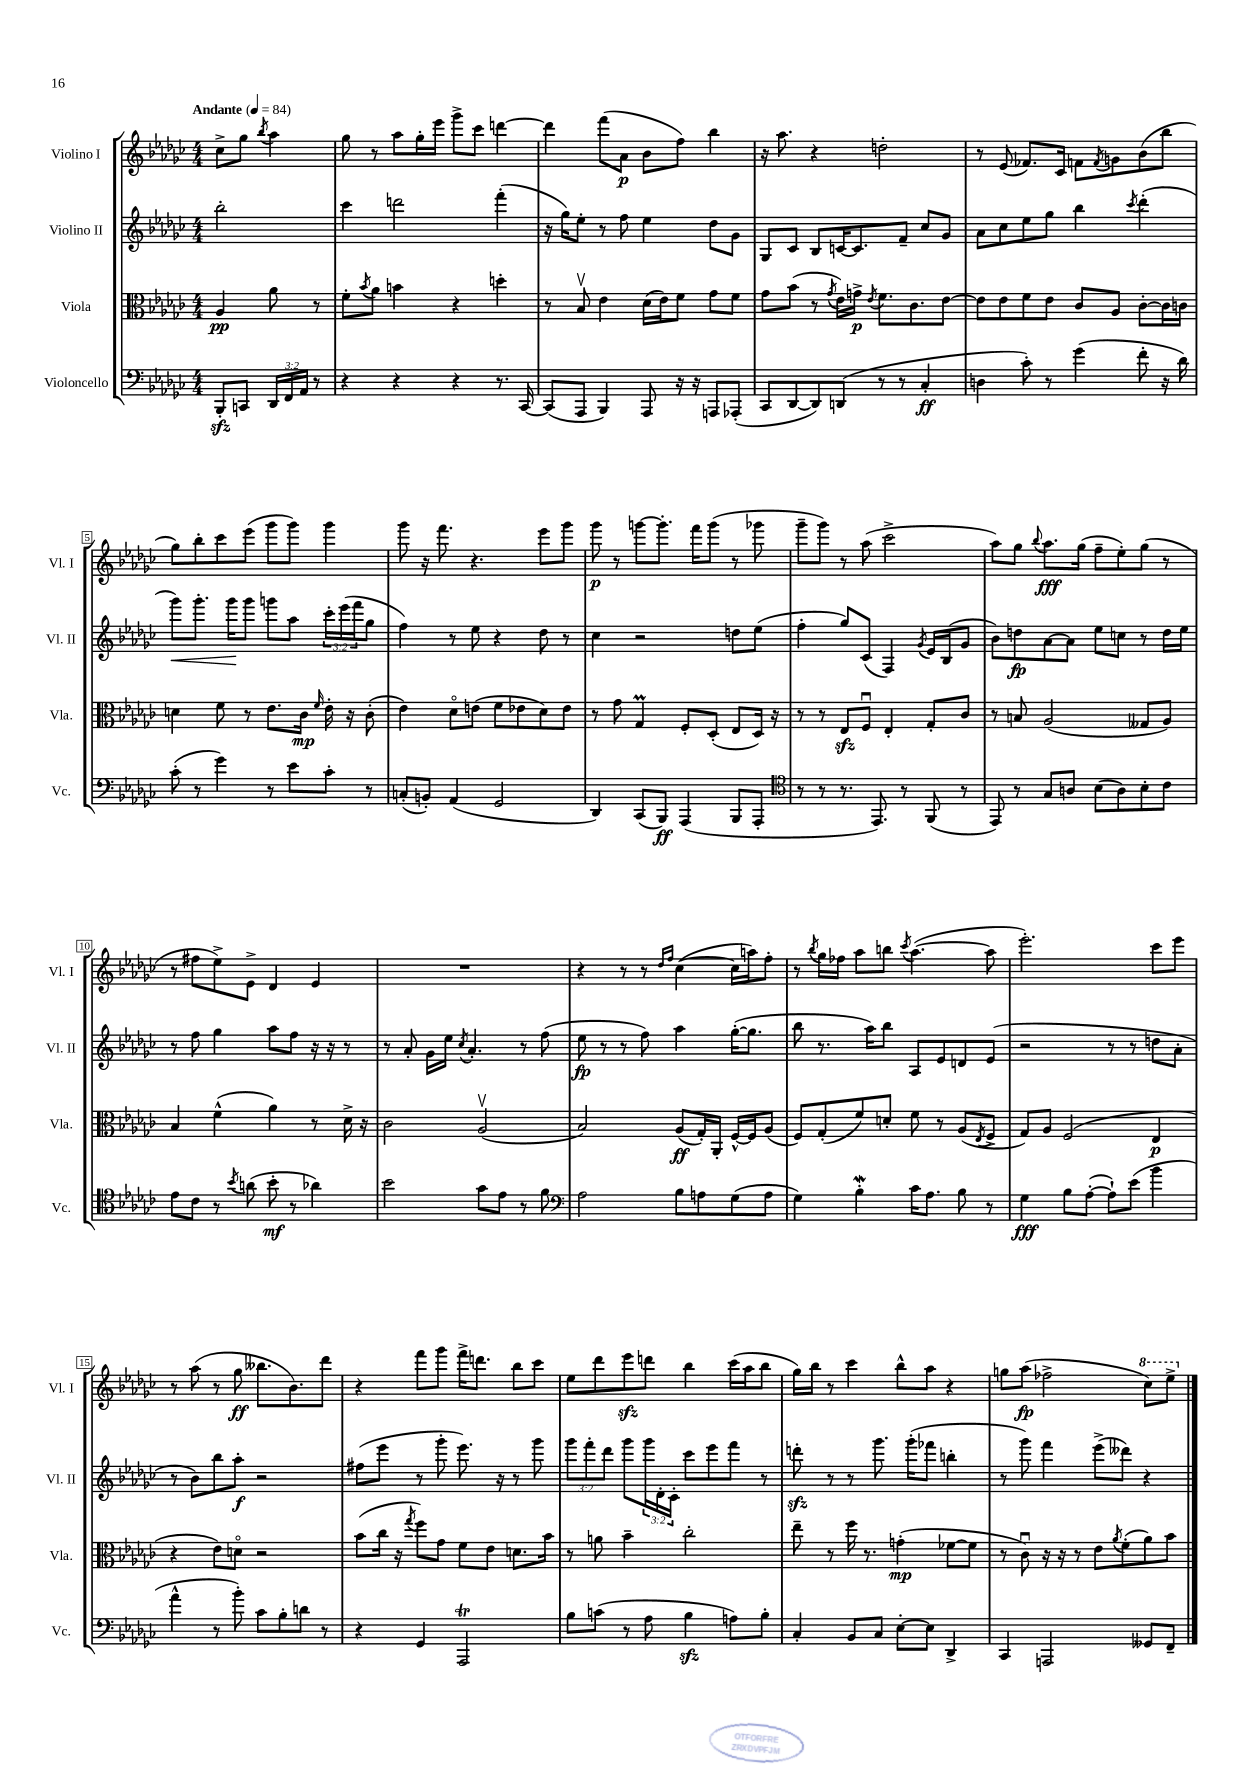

**kern	**kern	**kern	**kern
*staff4	*staff3	*staff2	*staff1
*clefF4	*clefC3	*clefG2	*clefG2
*k[b-e-a-d-g-c-]	*k[b-e-a-d-g-c-]	*k[b-e-a-d-g-c-]	*k[b-e-a-d-g-c-]
*M4/4	*M4/4	*M4/4	*M4/4
*MM84	*MM84	*MM84	*MM84
8BBB-'	4A-	2bb-'	8cc-^
8CC	.	.	8gg-
.	.	.	8qbb-
24DD-	8a-	.	4aa-
24FF	.	.	.
24AA-	.	.	.
8r	8r	.	.
=	=	=	=
4r	8f'	4ccc-	8gg-
.	8qb-	.	.
.	8a-	.	8r
4r	4b	2ddd	8aa-
.	.	.	16gg-'
.	.	.	16eee-
4r	4r	.	8ggg-^
.	.	.	8ccc-
8.r	4dd'	(4fff'	[4ddd
[16CC-	.	.	.
=	=	=	=
(8CC-]	8r	16r	4ddd]
.	.	16gg-)	.
8AAA-	8B-v	8ee-'	.
4BBB-)	4e-	8r	(8fff
.	.	8ff	8a-
8AAA-	(16d-	4ee-	8b-
.	16e-)	.	.
16r	8f	.	8ff)
16r	.	.	.
8AAA	8g-	8dd-	4bb-
(8AAA-'	8f	8g-	.
=	=	=	=
8CC-	8g-	8G-	16r
.	.	.	8.aa-
[8DD-	(8b-	8c-	.
8DD-])	8r	8B-	4r
.	8qg-	.	.
(8DD	16e-)	[16c	.
.	16g^	8.c]	.
.	8qe-	.	.
8r	8.f	.	2dd'
8r	.	8f~	.
.	8.c-	.	.
4C-'	.	8cc-	.
.	[8e-	8g-	.
=	=	=	=
4D	8e-]	8a-	8r
.	8e-	8cc-	(8e-
8c-')	8f	8ee-	8.f-)
8r	8e-	8gg-	.
.	.	.	16c-
(4g-	8c-	4bb-	8f
.	.	.	8qf
.	8A-	.	8g
.	.	8qccc-	.
8f'	[8c-'	(4ddd-'	(8b-
16r	16c-]	.	8bb-
16d-)	16c	.	.
=	=	=	=
(8c-'	4d	8ggg-)	8gg-)
8r	.	8.ggg-'	8bb-'
4g-)	8f	.	8ccc-
.	.	16ggg-	.
.	8r	8ggg-	(8eee-
8r	8.e-	8ggg	8ggg-
8e-	.	8aa-	8ggg-)
.	16c-	.	.
.	16qqf	.	.
8c-'	16e-'	24ccc-'	4ggg-
.	.	(24eee-	.
.	16r	.	.
.	.	24fff	.
8r	(8c-'	8gg-	.
=	=	=	=
(8C'	4e-)	4ff)	8ggg-
8BB')	.	.	16r
.	.	.	8.fff
(4AA-	8d-o	8r	.
.	(8e	8ee-	4.r
2GG-	8f	4r	.
.	8e-	.	.
.	8d-)	8dd-	8eee-
.	8e-	8r	8ggg-
=	=	=	=
4DD-)	8r	4cc-	8ggg-
.	8g-	.	8r
(8CC-	4G-	2r	[8ggg
8BBB-)	.	.	8.ggg']
(4AAA-	8F'	.	.
.	.	.	16fff
.	(8D-'	.	(8ggg
8BBB-	8E-	8dd	8r
8AAA-'	16D-)	(8ee-	8ggg-
.	16r	.	.
=	=	=	=
*clefC4	*	*	*
8r	8r	4ff'	8ggg-~
8r	8r	.	8ggg-)
8.r	8E-	8gg-)	8r
.	8Fu	(8c-	(8aa-
8.EE-)	.	.	.
.	4E-'	4F)	2ccc-^
8r	.	.	.
.	.	8qg-	.
(8FF	8G-'	16e-	.
.	.	(16B-	.
8r	8c-	8g-	.
=	=	=	=
8EE-)	8r	8b-)	8aa-)
8r	8B	8dd	8gg-
.	.	.	8qqbb-
8G-	(2A-	[8a-	8.aa-
8A	.	8a-]	.
.	.	.	(16gg-
(8B-	.	8ee-	8ff~
8A)	.	8cc	8ee-')
8B-'	8G--	8r	(8gg-
8c-	8A-)	16dd	8r
.	.	16ee-	.
=	=	=	=
8e-	4B-	8r	8r
8c-	.	8ff	8ff#
8r	(4f^^	4gg-	8ee-^)
8qb-	.	.	.
(8a	.	.	8e-^
8b-'	4a-)	8aa-	4d-
8r	.	8ff	.
4a-)	8r	16r	4e-
.	.	16r	.
.	16d-^	8r	.
.	16r	.	.
=	=	=	=
2b-	2c-	8r	1r
.	.	8a-'	.
.	.	16g-	.
.	.	16ee-	.
.	.	8qcc-	.
.	.	4.a-'	.
8g-	(2A-v	.	.
8e-	.	.	.
8r	.	8r	.
8f	.	(8ff	.
=	=	=	=
*clefF4	*	*	*
2A-	2B-)	8ee-	4r
.	.	8r	.
.	.	8r	8r
.	.	8ff)	8r
.	.	.	16qqdd-
.	.	.	16qqff
8B-	(8A-	4aa-	([4cc-
8A	16G-')	.	.
.	16AA-'	.	.
(8G-	[16F^^	([16gg-'	16cc-]
.	16F]	8.gg-]	16aa)
8A	(8A-	.	8ff'
=	=	=	=
4G-)	8F)	8bb-	8r
.	.	.	8qbb-
.	(8G-'	8.r	16gg-
.	.	.	16ff-
4B-'	8f)	.	8aa-
.	.	16aa-)	.
.	8d'	8bb-	8bb
.	.	.	8qccc-
16c-	8f	8A-	([4.aa-
8.A-	.	.	.
.	8r	8e-	.
8B-	(8A-	8d	.
.	8qE-	.	.
8r	8F^	(8e-	8aa-]
=	=	=	=
4G-	8G-)	2r	2.eee-')
.	8A-	.	.
8B-	(2F	.	.
([8A-'	.	.	.
8A-`])	.	8r	.
(8e-	.	8r	.
4b-	4E-	8dd	8ccc-
.	.	8a-'	8eee-
=	=	=	=
4a-^^	4r	8r	8r
.	.	8b-)	(8aa-
8r	8e-)	8bb-	8r
8b-')	8do	8aa-'	8gg-
8c-	2r	2r	8.bb--
8B-'	.	.	.
.	.	.	8.b-)
8d	.	.	.
8r	.	.	8ddd-
=	=	=	=
4r	(8b-	(8ff#	4r
.	16cc-	8eee-	.
.	16r	.	.
.	8qgg-	.	.
4GG-	8ff)	8r	8fff
.	8g-	8ggg-'	8ggg-
2AAA-	8f	8.eee-)	16fff^
.	.	.	8.ddd
.	8e-	.	.
.	.	16r	.
.	8.d	8r	8bb-
.	.	8ggg-	8ccc-
.	16b-	.	.
=	=	=	=
8B-	8r	12ggg-	8ee-
.	.	12fff'	.
(8c	8a	.	8ddd-
.	.	12ddd-	.
8r	4b-~	8ggg-	8eee-
8A-	.	24ggg-	8ddd
.	.	24d-'	.
.	.	24c-'	.
4B-	2cc-'	8ccc-	4bb-
.	.	8eee-	.
8A)	.	8fff	(16ccc-
.	.	.	16aa-
8B-'	.	8r	8bb-
=	=	=	=
4C-'	8ee-~	8ddd'	16gg-)
.	.	.	16bb-
.	8r	8r	8r
8BB-	16ff	8r	4ccc-
.	8.r	.	.
8C-	.	8.ggg-	.
[8E-'	(4g'	.	8bb-^^
.	.	(16ggg-'	.
8E-]	.	8fff-	8aa-
4DD-^	[8f-	4bb'	4r
.	8f-]	.	.
=	=	=	=
4CC-	8r	8r	8gg
.	8c-u)	8ggg-)	(8aa-
2AAA	16r	4fff	2ff-^
.	16r	.	.
.	8r	.	.
.	8e-	(8eee-^	.
.	8qa-	.	.
.	(8f'	8ddd--)	.
8GG--	8a-)	4r	8ccc-)
8FF~	8b-	.	8eee-^
==	==	==	==
*-	*-	*-	*-
